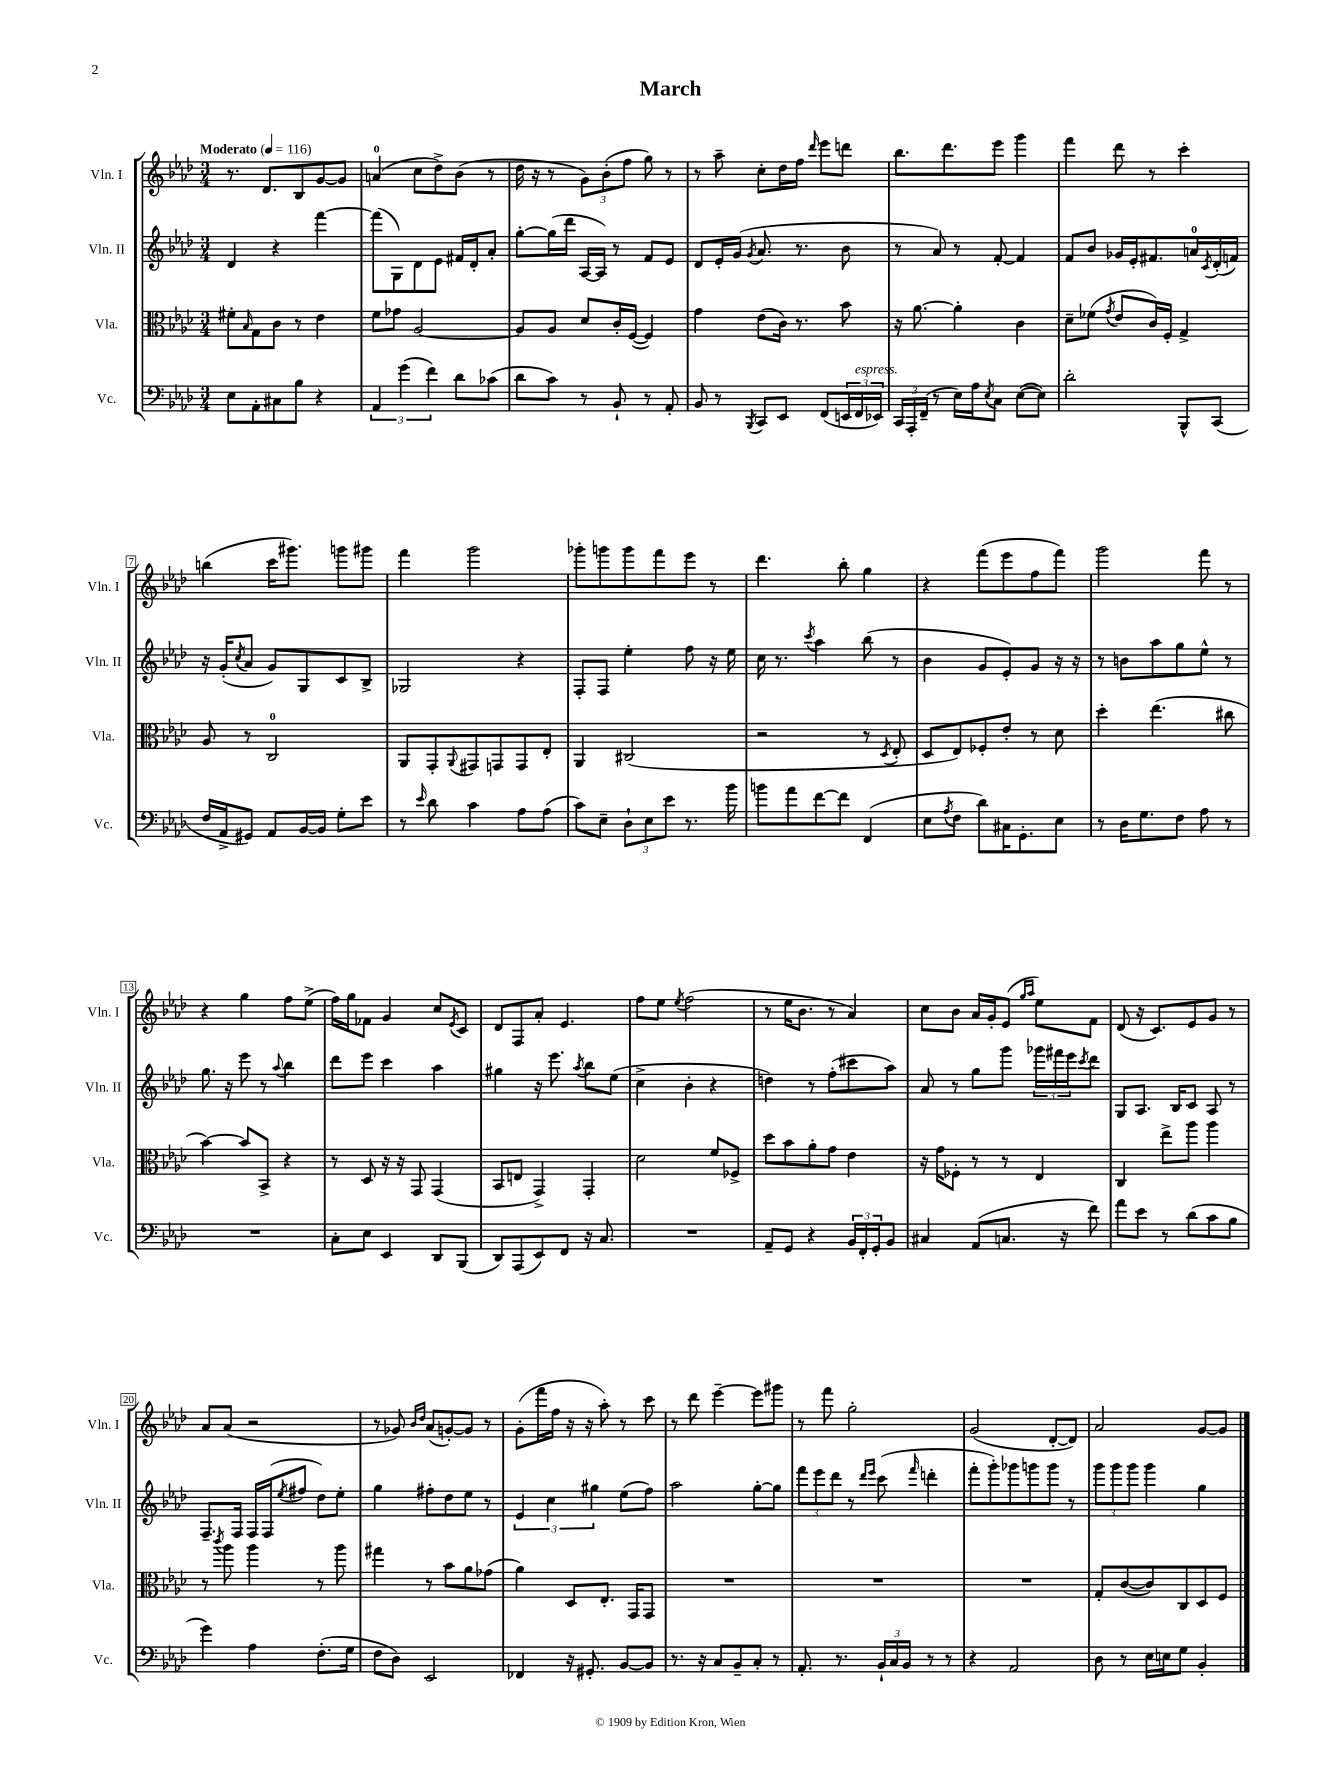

**kern	**kern	**kern	**kern
*staff4	*staff3	*staff2	*staff1
*clefF4	*clefC3	*clefG2	*clefG2
*k[b-e-a-d-]	*k[b-e-a-d-]	*k[b-e-a-d-]	*k[b-e-a-d-]
*M3/4	*M3/4	*M3/4	*M3/4
*MM116	*MM116	*MM116	*MM116
8E-	8f#'	4d-	8.r
.	16qqB-	.	.
8AA-'	8G	.	.
.	.	.	8.d-
8C#	8c	4r	.
8B-	8r	.	8B-
4r	4e-	[4fff	[8g
.	.	.	8g]
=	=	=	=
6AA-	8f	(8fff]	(4a
.	8g-	8G)	.
(6g	.	.	.
.	[2A-	8d-	8cc
6f)	.	.	.
.	.	8e-	8dd-^)
8d-	.	16f#	(8b-
.	.	16d-'	.
(8c-	.	8a-'	8r
=	=	=	=
8d-	8A-]	[8gg'	16dd-
.	.	.	16r
8c)	8A-	(16gg]	8r
.	.	16ddd-	.
8r	8d-	[16A-	12g)
.	.	16A-])	.
.	.	.	(12b-'
8BB-`	16c'	8r	.
.	.	.	12ff
.	([16F	.	.
8r	4F])	8f	8gg)
8AA-'	.	8e-	8r
=	=	=	=
8BB-	4g	8d-	8r
8r	.	16e-'	8aa-~
.	.	(16g	.
8qBBB-	.	8qg	.
8CC	(8e-	8.a-	8cc'
8EE-	16c)	.	16dd-
.	8.r	8.r	16ff
.	.	.	16qqddd-
(8FF	.	.	8eee-
24EE	8b-	8b-	8ddd
24FF	.	.	.
24EE-)	.	.	.
=	=	=	=
24CC	16r	8r	8.bb-
24AAA-'	.	.	.
.	[8.a-	.	.
(24FF~	.	.	.
8r	.	8a-)	.
.	.	.	8.ddd-
16E-)	4a-']	8r	.
16A-	.	.	.
8qE-	.	.	.
8C	.	[8f'	8eee-
([8E-	4c	4f]	4ggg
8E-])	.	.	.
=	=	=	=
2d-'	8d-~	8f	4fff
.	(8f-	8b-	.
.	8qg	.	.
.	8e-	16g-	8ddd-
.	.	16e-'	.
.	16c)	8.f#	8r
.	16F'	.	.
8BBB-^^	4G^	.	4ccc'
.	.	16a	.
.	.	8qc	.
(8CC	.	(16d-'	.
.	.	16f)	.
=	=	=	=
16F	8A-	16r	(4bb
16AA-^	.	(16g'	.
.	.	8qcc	.
8GG#)	8r	8a-	.
8AA-	2C	8g)	16ccc
.	.	.	8.ggg#)
[16BB-	.	8G	.
16BB-]	.	.	.
8G'	.	8c	8ggg
8e-	.	8B-^	8ggg#
=	=	=	=
8r	8AA-	2G-	4fff
16qqe-	.	.	.
8d-	8GG'	.	.
.	8qqAA-	.	.
4c	8GG#	.	2ggg
.	8GG	.	.
8A-	8GG	4r	.
(8A-	8E-'	.	.
=	=	=	=
8c)	4AA-	8F'	8ggg-'
8E-~	.	8F	8ggg
12D-`	(2C#	4ee-'	8ggg
12E-	.	.	.
.	.	.	8fff
12e-	.	.	.
8.r	.	8ff	8eee-
.	.	16r	8r
16b-	.	16ee-	.
=	=	=	=
8b	2r	16cc	4.ddd-
.	.	8.r	.
8a-	.	.	.
.	.	8qccc	.
[8f	.	4aa-	.
8f]	.	.	8bb-'
(4FF	8r	(8bb-	4gg
.	8qD-	.	.
.	8E-'	8r	.
=	=	=	=
8E-	8D-	4b-	4r
8qA-	.	.	.
8F	8E-)	.	.
8d-)	8F-'	8g	(8fff
16C#	8e-'	8e-')	8eee-
8.GG'	.	.	.
.	8r	8g	8ff
8E-	8d-	16r	8fff)
.	.	16r	.
=	=	=	=
8r	4dd-'	8r	2ggg
16D-	.	8b	.
8.G	.	.	.
.	(4.ee-	8aa-	.
8F	.	8gg	.
8A-	.	8ee-^^	8fff
8r	8cc#	8r	8r
=	=	=	=
2.r	[4b-)	8.gg	4r
.	.	16r	.
.	8b-]	8eee-	4gg
.	8BB-^	8r	.
.	.	8qqaa-	.
.	4r	4bb-	8ff
.	.	.	(8ee-^
=	=	=	=
8C'	8r	8ddd-	16ff)
.	.	.	16gg
8E-	8D-	8eee-	8f-
4EE-	16r	4ccc	4g
.	16r	.	.
.	8GG	.	.
8DD-	(4GG	4aa-	8cc
.	.	.	8qe-
(8BBB-	.	.	8c
=	=	=	=
8DD-)	8BB-	4gg#	8d-
(8AAA-	8E	.	8F
8EE-)	4GG^)	16r	8a-'
.	.	8.eee-	.
8FF	.	.	4.e-
.	.	8qaa-	.
16r	4GG'	8bb-	.
8.C	.	.	.
.	.	(8ee-	.
=	=	=	=
2.r	2d-	4cc^	8ff
.	.	.	8ee-
.	.	.	8qee-
.	.	4b-'	(2ff
.	8f	4r	.
.	8F-^	.	.
=	=	=	=
8AA-~	8dd-	4dd)	8r
8GG	8b-	.	16ee-
.	.	.	8.b-
4r	8a-'	8r	.
.	8g	(8ff'	8r
24BB-	4e-	8ccc#	4a-)
24FF'	.	.	.
24GG'	.	.	.
8BB-	.	8aa-)	.
=	=	=	=
4C#	16r	8a-	8cc
.	16g	.	.
.	8F-'	8r	8b-
(8AA-	8r	8gg	16a-
.	.	.	16g'
8.C	8r	8ggg	(8e-
.	.	.	16qqgg
.	.	.	16qqaa-
.	4E-	24ggg-	8ee-)
.	.	24fff#	.
16r	.	.	.
.	.	24eee-	.
.	.	8qccc	.
8f)	.	8ddd-	8f
=	=	=	=
8a-	4C	8G	(8d-
8e-	.	8.A-	16r
.	.	.	8.c)
8r	8ee-^	.	.
.	.	16B-	.
(8d-	8aa-	8c	8e-
8c	4aa-	8A-	8g
8B-	.	8r	8r
=	=	=	=
4g)	8r	8.F~	8a-
.	8qccc	.	.
.	8aa-	.	(8a-
.	.	16F	.
4A-	4aa-	16F	2r
.	.	(16F	.
.	.	8qee-	.
.	.	8ff#	.
(8.F'	8r	8dd-)	.
.	8aa-	8ee-'	.
16G	.	.	.
=	=	=	=
8F	4gg#	4gg	8r
8D-)	.	.	8g-)
.	.	.	16qqb-
.	.	.	16qqdd-
2EE-	8r	8ff#'	(8a-
.	8b-	8dd-	[8g')
.	8a-	8ee-	8g]
.	(8g-	8r	8r
=	=	=	=
4FF-	4a-)	6e-	(8g'
.	.	.	16fff
.	.	6cc	.
.	.	.	16ff
16r	8D-	.	16r
8.GG#'	.	.	16r
.	.	6gg#	.
.	8.E-'	.	8aa-')
[8BB-	.	(8ee-	8r
.	16GG	.	.
8BB-]	8GG	8ff)	8ccc
=	=	=	=
8.r	2.r	2aa-	8r
.	.	.	8ddd-
16r	.	.	.
8C	.	.	[4eee-~
8BB-~	.	.	.
8C'	.	[8gg'	8eee-]
8r	.	8gg]	8ggg#
=	=	=	=
8.AA-'	2.r	12fff	8r
.	.	12eee-	.
.	.	.	8fff
.	.	12ddd-	.
8.r	.	.	.
.	.	8r	2gg'
.	.	16qqddd-	.
.	.	16qqeee-	.
24BB-`	.	(8ccc	.
24C	.	.	.
24BB-	.	.	.
.	.	16qqfff	.
8r	.	4ddd'	.
8r	.	.	.
=	=	=	=
4r	2.r	8fff'	(2g
.	.	8ggg')	.
2AA-	.	8ggg-	.
.	.	8ggg	.
.	.	8ggg	[8d-'
.	.	8r	8d-])
=	=	=	=
8D-	8G'	12ggg	2a-
.	.	12ggg	.
8r	([8c	.	.
.	.	12ggg	.
16E-	8c])	4ggg	.
16E	.	.	.
8G	8C	.	.
4BB-'	8D-	4gg	[8g
.	8F	.	8g]
==	==	==	==
*-	*-	*-	*-
